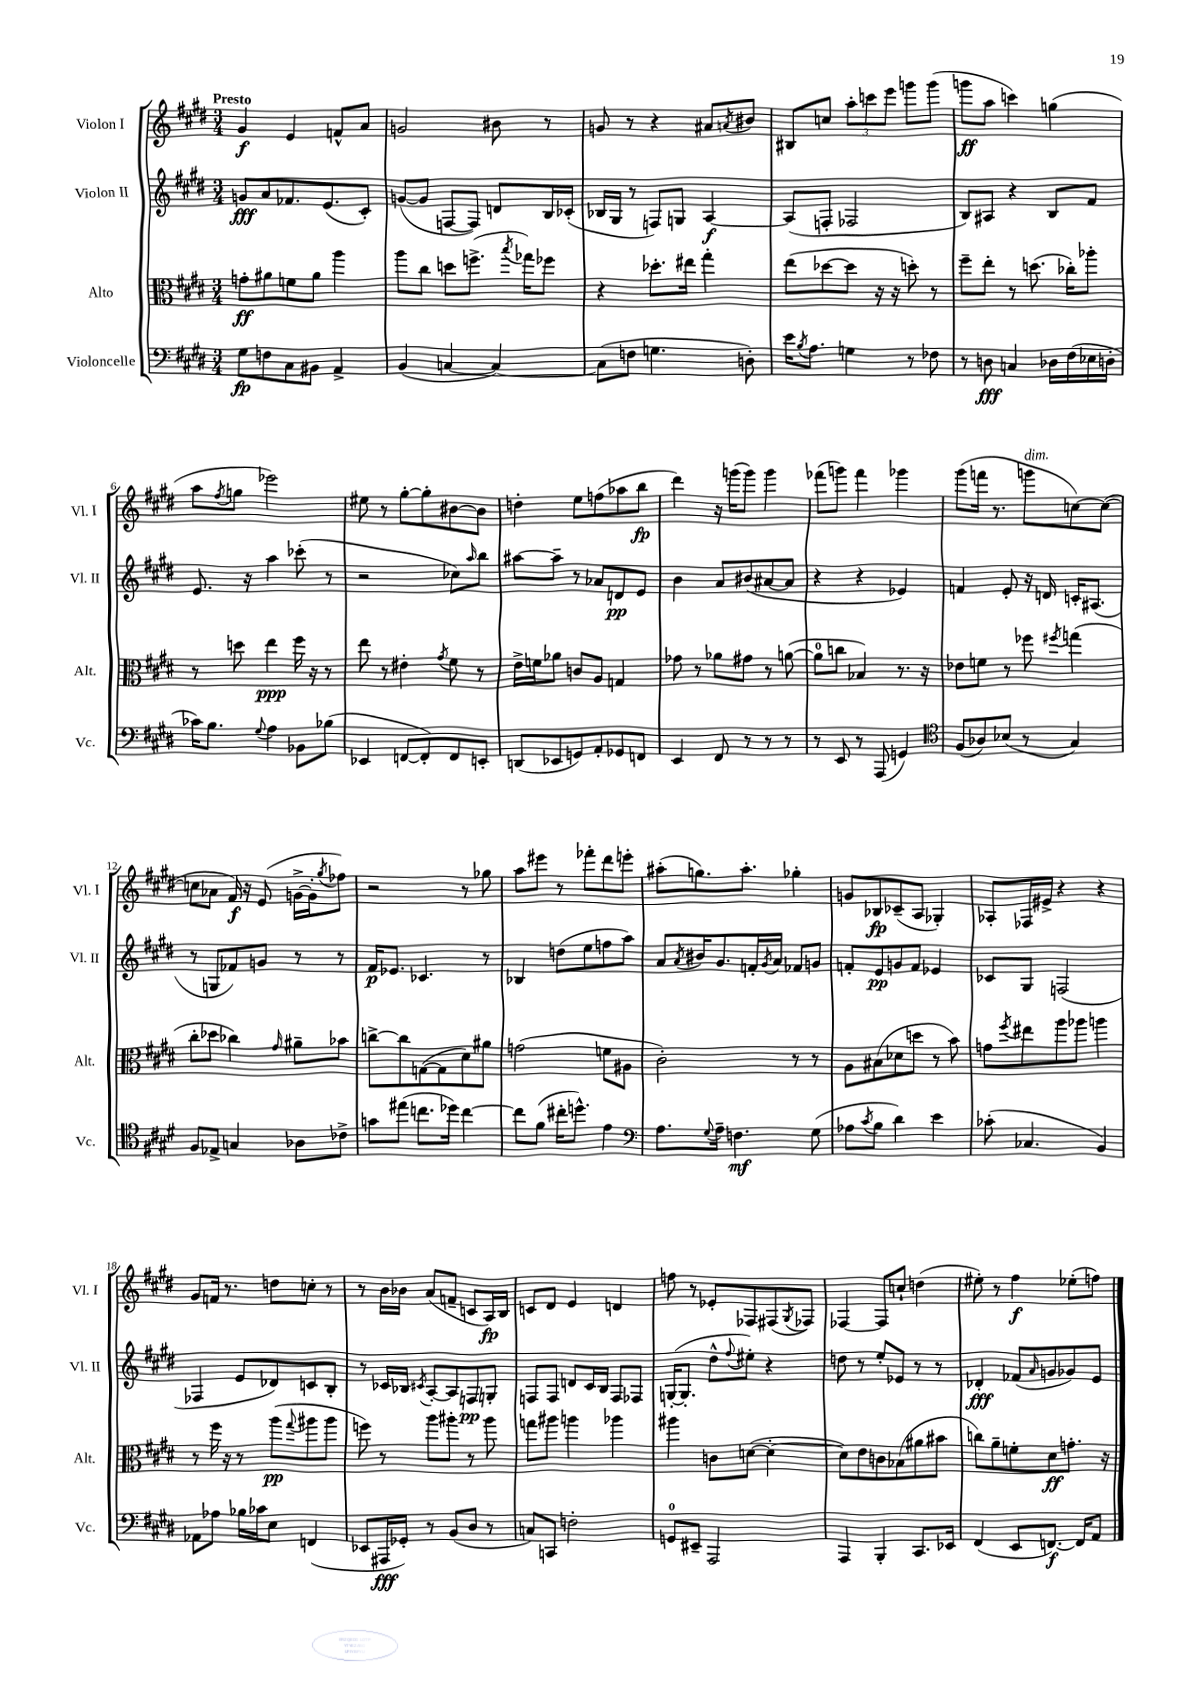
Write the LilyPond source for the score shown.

<<
\new StaffGroup <<
\new Staff = "s0" \with { instrumentName = "Violon I" shortInstrumentName = "Vl. I" } {
    \clef treble \key e \major \numericTimeSignature \time 3/4 \tempo "Presto"
    gis'4\f e'4 f'8-^ a'8 |
    g'2 bis'8 r8 |
    g'8 r8 r4 ais'8 \acciaccatura { a'8 } bis'8 |
    bis8 c''8 \tuplet 3/2 { a''8-. c'''8 e'''8 } g'''8 g'''8( |
    g'''8\ff a''8 c'''4) g''4( |
    a''8 \acciaccatura { fis''8 } g''8 ees'''2) |
    eis''8 r8 gis''8~-. gis''8-. bis'8~ bis'8 |
    d''4-. e''8 f''8( aes''8 b''8\fp |
    dis'''4) r16 g'''16( g'''8) g'''4 |
    fes'''8( g'''8) fes'''4 ges'''4 |
    gis'''8( f'''16 r8. g'''8^\markup { \italic "dim." } c''8~) c''8~( |
    c''8 aes'8 fis'16\f) r16 e'8( g'16~-> g'16-. \acciaccatura { gis''8 } fes''8) |
    r2 r8 ges''8 |
    a''8 eis'''8 r8 fes'''8-. dis'''8 e'''8-. |
    ais''8-.( g''8.) ais''8.-. ges''4-. |
    g'8 bes8\fp ces'8--( a8 ges4-.) |
    aes8-. fes16 eis'16-> r4 r4 |
    gis'8 f'16 r8. d''8 c''8-. r8 |
    r8 b'16 bes'16 a'8( f'8-- c'8 a16\fp) b16 |
    c'8 dis'8 e'4 d'4 |
    f''8 r8 ees'8-. fes8 fis8( \acciaccatura { gis8 } fes8) |
    fes4~ fes8 c''8-! d''4( |
    eis''8-.) r8 fis''4\f ees''8-.( f''8) \bar "|." |
}
\new Staff = "s1" \with { instrumentName = "Violon II" shortInstrumentName = "Vl. II" } {
    \clef treble \key e \major \numericTimeSignature \time 3/4
    g'8\fff a'8 fes'8. e'8.( cis'8-.) |
    g'8~( g'8 f8~ f8) d'8 b16 ces'16-.( |
    bes16 gis16 r8 f8) g8 a4~\f |
    a8( f8-. fes2 |
    b8) ais8 r4 b8 fis'8 |
    e'8. r16 a''4 ces'''8-.( r8 |
    r2 ces''8) \grace { a''16 } b''8 |
    ais''8~ ais''8-- r8 aes'8 d'8\pp e'8 |
    b'4 a'8 bis'8( ais'8~ ais'8 |
    r4 r4 ees'4) |
    f'4 e'8-. r16 d'16 c'16-. ais8.( |
    r8 g8 fes'8) g'8 r8 r8 |
    fis'16\p ees'8. ces'4. r8 |
    bes4 d''8( e''8 f''8 a''8) |
    a'8 \acciaccatura { a'8 } bis'16 gis'8. f'16-. \acciaccatura { gis'8 } a'16 fes'8 g'8 |
    f'8-. e'8\pp g'8 f'8 ees'4 |
    ces'8 gis8 f2( |
    fes4 e'8 des'8) c'8 b8-. |
    r8 ces'16 bes16 \acciaccatura { cis'8 } a8~-. a8 f8\pp g8-. |
    f8 f8 d'8 cis'16 b16 f8 fes8 |
    g16~-.( g8.-. dis''8-^ \appoggiatura { fis''8 } eis''8-.) r4 |
    d''8 r8 e''8-. ees'8 r8 r8 |
    des'4-.\fff fes'8( \grace { a'16 } g'8 ges'8) e'8 \bar "|." |
}
\new Staff = "s2" \with { instrumentName = "Alto" shortInstrumentName = "Alt." } {
    \clef alto \key e \major \numericTimeSignature \time 3/4
    g'8-.\ff ais'8 f'8 ais'8 a''4 |
    a''8 cis''8 d''8 f''8.->( \acciaccatura { b''8 } ges''16) fes''8 |
    r4 des''8.-. eis''16 gis''4-. |
    e''8( des''8~ des''8 r16 r16 d''8-.) r8 |
    fis''8-- e''8-. r8 d''8.( ces''16-.) aes''8-. |
    r8 d''8 e''4\ppp fis''16 r16 r8 |
    e''8 r8 eis'4-. \acciaccatura { gis'8 } fis'8 r8 |
    e'16-> f'16 aes'8 c'8 a8 g4 |
    ges'8 r8 aes'8 gis'8 r8 a'8~( |
    a'8-0 c''8 bes4) r8. r16 |
    ees'8 f'8 r8 fes''8 \acciaccatura { fis''8 } g''4( |
    cis''8-. des''8 ces''4) \grace { gis'16 } ais'8-- bes'8 |
    c''8~-> c''8 g8~( g8 dis'8) ais'8 |
    g'2( f'8 ais8 |
    cis'2-.) r8 r8 |
    a8 bis8( des'8 d''8 r8 b'8) |
    g'8 \acciaccatura { fis''8 } eis''8 a''8 aes''8 a''4 |
    r8 fis''16 r16 r8 a''8\pp( \appoggiatura { gis''8 } ais''8 ais''8 |
    f''8) r8 a''8 ais''8-. r8 ais''8 |
    g''8 ais''8 a''4 aes''4 |
    ais''4 c'8 d'8~( d'4~-. |
    d'8) e'8 c'8 bes8( ais'8 bis'8 |
    c''8) a'8-- f'8-. dis'8\ff g'8.-. r16 \bar "|." |
}
\new Staff = "s3" \with { instrumentName = "Violoncelle" shortInstrumentName = "Vc." } {
    \clef bass \key e \major \numericTimeSignature \time 3/4
    gis8\fp f8 cis8 bis,8 a,4-> |
    b,4( c4~ c4~) |
    c8( f8 g4. d8-.) |
    e'16 \acciaccatura { b8 } a8. g4 r8 fes8 |
    r8 d8\fff c4 des16 fis16( ees16 d16-. |
    ces'16) b8. \appoggiatura { gis8 } a4 bes,8 bes8( |
    ees,4 f,8~ f,8-.) f,8 e,8-. |
    d,8( ees,8 g,8) a,8-. ges,8 f,8 |
    e,4 fis,8 r8 r8 r8 |
    r8 e,8 r8 a,,8( g,4) |
    \clef tenor fis8( aes8) bes8( r8 gis4) |
    fis8 ees8-> g4 aes8 ces'8-> |
    g'8 eis''8( c''8. des''16) c''4~ |
    c''8 fis'8( cis''16-. d''8.-^) e'4 |
    \clef bass a8. \appoggiatura { gis8 } a16-- f4.\mf gis8( |
    aes8 \acciaccatura { cis'8 } b8 dis'4) e'4 |
    ces'8-.( ces4. b,4) |
    aes,8 aes8 bes16 ces'16 e8 f,4( |
    ees,8 ais,,16\fff ges,16-.) r8 b,8( dis8 r8 |
    c8) c,8 f2-. |
    g,8-0 eis,8-- a,,2 |
    a,,4 b,,4-. cis,8. ees,16 |
    fis,4( e,8 f,8.~\f) f,16 a,8 \bar "|." |
}
>>
>>
